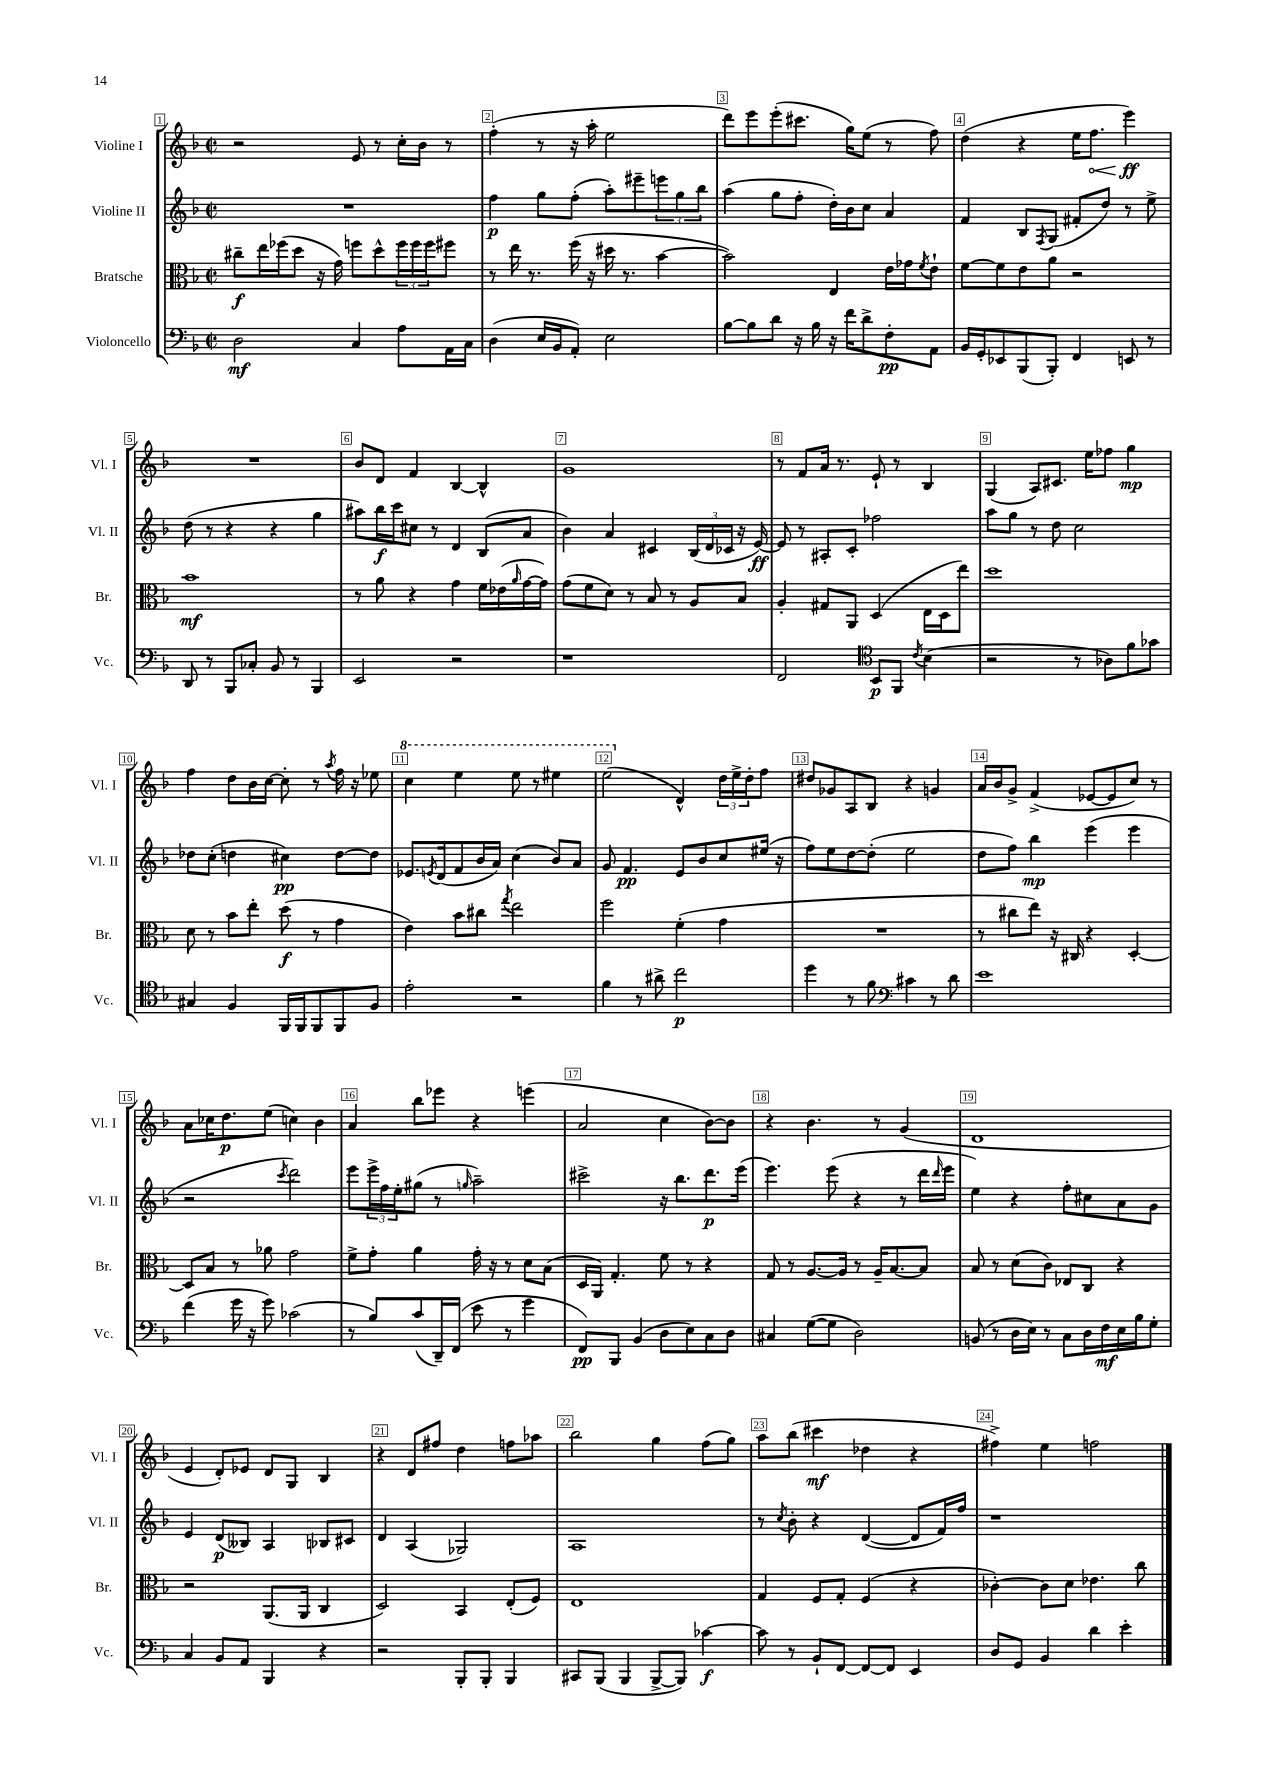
<<
\new StaffGroup <<
\new Staff = "s0" \with { instrumentName = "Violine I" shortInstrumentName = "Vl. I" } {
    \clef treble \key f \major \defaultTimeSignature \time 2/2
    r2 e'8 r8 c''16-. bes'16 r8 |
    f''4-.( r8 r16 a''16-. e''2 |
    d'''8) e'''8 e'''8-.( cis'''8. g''16) e''8( r8 f''8) |
    d''4( r4 e''16 \once \override Hairpin.circled-tip = ##t f''8.\< e'''4\ff\!) |
    R1 |
    bes'8 d'8 f'4 bes4~ bes4-^ |
    g'1 |
    r8 f'8 a'16 r8. e'8-! r8 bes4 |
    g4( a8) cis'8. e''16 fes''8 g''4\mp |
    f''4 d''8 bes'16 c''16~ c''8-. r8 \acciaccatura { a''8 } f''16 r16 ees''8 |
    \ottava #1 c'''4 e'''4 e'''8 r8 eis'''4 |
    e'''2( \ottava #0 d'4-^) \tuplet 3/2 { d''16 e''16-> d''16-. } f''8 |
    dis''8 ges'8 a8 bes8 r4 g'4 |
    a'16 bes'16 g'8-> f'4->( ees'8~ ees'8 c''8) r8 |
    a'8 ces''16 d''8.\p e''8( c''4) bes'4 |
    a'4 bes''8 ees'''8 r4 e'''4( |
    a'2 c''4 bes'8~) bes'8 |
    r4 bes'4. r8 g'4( |
    d'1 |
    e'4 d'8-.) ees'8 d'8 g8 bes4 |
    r4 d'8 fis''8 d''4 f''8 aes''8 |
    bes''2 g''4 f''8( g''8) |
    a''8 bes''8( cis'''4\mf des''4 r4 |
    fis''4->) e''4 f''2 \bar "|." |
}
\new Staff = "s1" \with { instrumentName = "Violine II" shortInstrumentName = "Vl. II" } {
    \clef treble \key f \major \defaultTimeSignature \time 2/2
    R1 |
    f''4\p g''8 f''8-.( a''8-.) eis'''8-- \tuplet 3/2 { e'''8 g''8 bes''8 } |
    a''4( g''8 f''8-. d''16-.) bes'16 c''8 a'4 |
    f'4 bes8 \acciaccatura { f8 } g8( fis'8-. d''8) r8 e''8-> |
    d''8( r8 r4 r4 g''4 |
    ais''8) bes''16\f c'''16 cis''8 r8 d'4 bes8( a'8 |
    bes'4) a'4 cis'4 \tuplet 3/2 { bes16( d'16 ces'16 } r16 e'16~\ff) |
    e'8 r8 ais8-. c'8-. fes''2 |
    a''8 g''8 r8 d''8 c''2 |
    des''8 c''8-.( d''4 cis''4\pp) d''8~ d''8 |
    ees'8. \acciaccatura { e'8 } d'16( f'8 bes'16 a'16) c''4( bes'8) a'8 |
    g'8 f'4.\pp e'8 bes'8 c''8 eis''16( r16 |
    f''8) e''8 d''8~ d''8-.( e''2 |
    d''8 f''8) bes''4\mp e'''4( e'''4 |
    r2 \acciaccatura { c'''8 } d'''2) |
    e'''8 \tuplet 3/2 { e'''16-> f''16 e''16-. } gis''8( r8 \grace { g''16 } a''2--) |
    cis'''2-> r16 bes''8. d'''8.\p e'''16( |
    e'''4.) e'''8( r4 r8 d'''16 \grace { d'''16 } e'''16 |
    e''4) r4 f''8-. cis''8 a'8 g'8 |
    e'4 d'8\p( beses8) a4 bes8 cis'8 |
    d'4 a4( ges2) |
    a1 |
    r8 \acciaccatura { c''8 } bes'8-. r4 d'4~( d'8 f'16) f''16 |
    r1 \bar "|." |
}
\new Staff = "s2" \with { instrumentName = "Bratsche" shortInstrumentName = "Br." } {
    \clef alto \key f \major \defaultTimeSignature \time 2/2
    cis''8--\f e''16 fes''16( d''8 r16 g'16) f''8 d''8-^ \tuplet 3/2 { f''16 f''16 f''16 } fis''8 |
    r8 e''16 r8. f''16( r16 dis''16 r8. bes'4~ |
    bes'2) e4 e'16 ges'16 \acciaccatura { f'8 } e'8-! |
    f'8~ f'8 e'8 a'8 r2 |
    bes'1\mf |
    r8 a'8 r4 g'4 f'16 ees'16( \grace { a'16 } g'16~ g'16) |
    g'8( f'8 d'8) r8 bes8 r8 a8 bes8 |
    a4-. gis8 a,8 d4( e16 d16 e''8) |
    d''1 |
    d'8 r8 bes'8 e''8-. d''8\f( r8 g'4 |
    e'4) bes'8 cis''8 \acciaccatura { g''8 } e''2 |
    f''2 f'4-.( g'4 |
    R1 |
    r8 cis''8 e''8) r16 cis16 r4 d4~-. |
    d8 bes8 r8 aes'8 g'2 |
    f'8-> g'8-. a'4 g'16-. r16 r8 d'8 bes8( |
    d16 a,16) g4.-. f'8 r8 r4 |
    g8 r8 a8.~ a16 r8 a16-- bes8.~ bes8 |
    bes8 r8 d'8( c'8) ees8 c8 r4 |
    r2 a,8.( a,16 c4 |
    d2) bes,4 e8-.( f8) |
    e1 |
    g4 f8 g8-. f4( r4 |
    ces'4~-.) ces'8 d'8 ees'4. c''8 \bar "|." |
}
\new Staff = "s3" \with { instrumentName = "Violoncello" shortInstrumentName = "Vc." } {
    \clef bass \key f \major \defaultTimeSignature \time 2/2
    d2\mf c4 a8 a,16 c16 |
    d4( e16 bes,16 a,8-.) e2 |
    bes8~ bes8 d'8 r16 bes16 r16 f'16 d'8-> f8-.\pp a,8 |
    bes,16 g,16-. ees,8 bes,,8( bes,,8-.) f,4 e,8 r8 |
    d,8 r8 bes,,8 ces8-. bes,8 r8 bes,,4 |
    e,2 r2 |
    r1 |
    f,2 \clef tenor bes,8\p f,8 \acciaccatura { c'8 } bes4( |
    r2 r8 aes8) f'8 ges'8 |
    gis4 f4 f,16 f,16 f,8 f,8 f8 |
    e'2-. r2 |
    f'4 r8 ais'8-> c''2\p |
    d''4 r8 f'8 \clef bass cis'4 r8 d'8 |
    e'1 |
    f'4( g'16 r16 g'8) ces'2( |
    r8 bes8) c'8( d,16--) f,16( e'8 r8 g'4 |
    f,8\pp) bes,,8 bes,4( d8 e8) c8 d8 |
    cis4 g8~( g8 d2) |
    b,8( r8 d16 e16) r8 c8 d16 f16\mf e16 bes16 g8-. |
    c4 bes,8 a,8 bes,,4 r4 |
    r2 bes,,8-. bes,,8-. bes,,4 |
    cis,8 bes,,8( bes,,4 bes,,8~-> bes,,8) ces'4~\f |
    ces'8 r8 bes,8-! f,8~ f,8~ f,8 e,4 |
    d8 g,8 bes,4 d'4 e'4-. \bar "|." |
}
>>
>>
\layout { \context { \Score \override BarNumber.break-visibility = ##(#f #t #t) barNumberVisibility = #all-bar-numbers-visible \override BarNumber.stencil = #(make-stencil-boxer 0.1 0.3 ly:text-interface::print) } }
